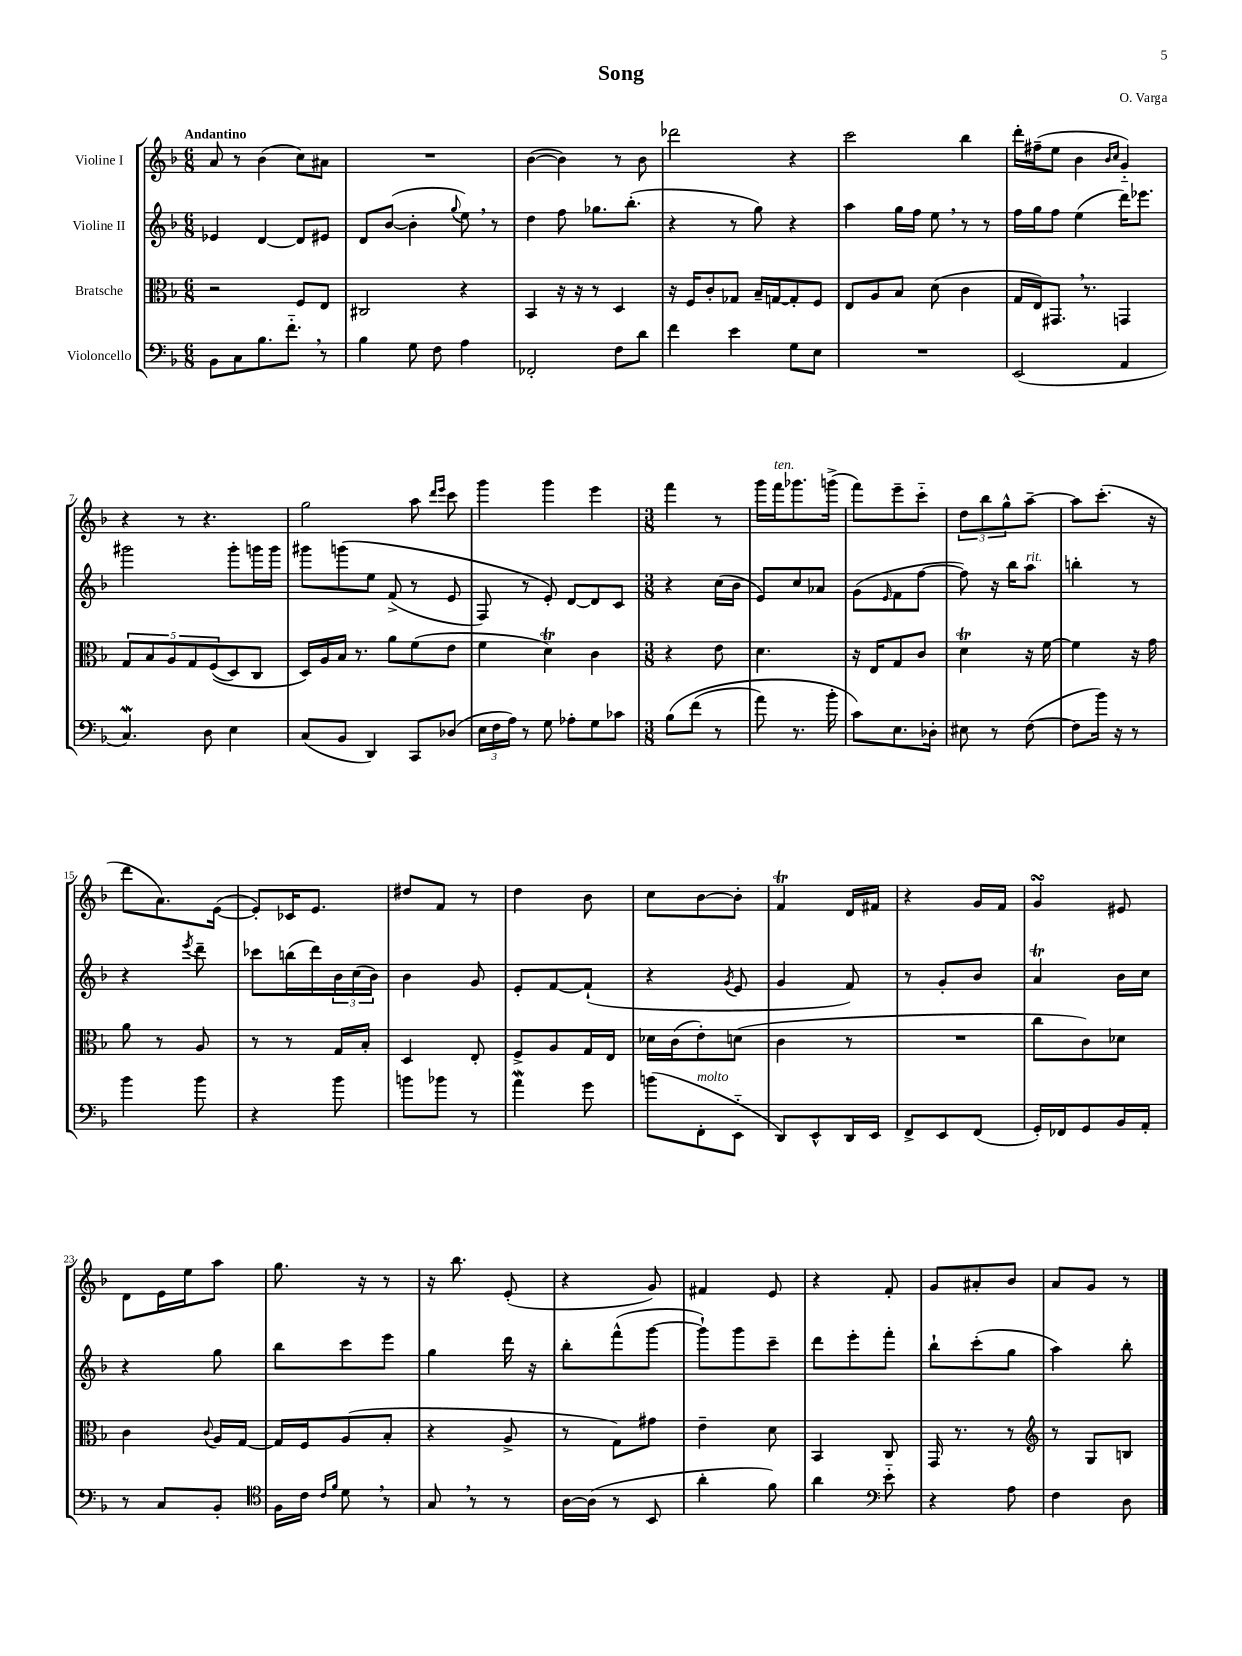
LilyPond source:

\header { title = "Song" composer = "O. Varga" }
<<
\new StaffGroup <<
\new Staff = "s0" \with { instrumentName = "Violine I" } {
    \clef treble \key f \major \numericTimeSignature \time 6/8 \tempo "Andantino"
    a'8 r8 bes'4( c''8) ais'8 |
    R2. |
    bes'4~( bes'4) r8 bes'8 |
    des'''2 r4 |
    c'''2 bes''4 |
    d'''16-. fis''16--( e''8 bes'4 \grace { bes'16 c''16 } g'4-_) |
    r4 r8 r4. |
    g''2 a''8 \grace { d'''16 e'''16 } c'''8 |
    g'''4 g'''4 e'''4 |
    \numericTimeSignature \time 3/8 f'''4 r8 |
    g'''16 f'''16^\markup { \italic "ten." } ges'''8. g'''16->( |
    f'''8) e'''8-- c'''8-_ |
    \tuplet 3/2 { d''8 bes''8 g''8-^ } a''8~-- |
    a''8 c'''8.-.( r16 |
    d'''8 a'8.) e'16~( |
    e'8-.) ces'16 e'8. |
    dis''8 f'8 r8 |
    d''4 bes'8 |
    c''8 bes'8~ bes'8-. |
    f'4\trill d'16 fis'16 |
    r4 g'16 f'16 |
    g'4\turn eis'8 |
    d'8 e'16 e''16 a''8 |
    g''8. r16 r8 |
    r16 bes''8. e'8-.( |
    r4 g'8) |
    fis'4 e'8 |
    r4 f'8-. |
    g'8 ais'8-. bes'8 |
    a'8 g'8 r8 \bar "|." |
}
\new Staff = "s1" \with { instrumentName = "Violine II" } {
    \clef treble \key f \major \numericTimeSignature \time 6/8
    ees'4 d'4~ d'8 eis'8 |
    d'8 bes'8~( bes'4-. \appoggiatura { g''8 } e''8) \breathe r8 |
    d''4 f''8 ges''8. bes''8.-.( |
    r4 r8 g''8) r4 |
    a''4 g''16 f''16 e''8 \breathe r8 r8 |
    f''16 g''16 f''8 e''4( d'''16) ees'''8. |
    gis'''2 gis'''8-. g'''16 g'''16 |
    gis'''8 g'''8\( e''8 f'8->( r8 e'8 |
    f8) r8 e'8-.\) d'8~ d'8 c'8 |
    \numericTimeSignature \time 3/8 r4 c''16( bes'16 |
    e'8) c''8 aes'8 |
    g'8( \grace { e'16 } f'8 f''8~ |
    f''8) r16 bes''16 a''8^\markup { \italic "rit." } |
    b''4-. r8 |
    r4 \acciaccatura { e'''8 } d'''8-- |
    ces'''8 b''16( d'''16) \tuplet 3/2 { bes'16 c''16( bes'16) } |
    bes'4 g'8 |
    e'8-. f'8~ f'8-!( |
    r4 \acciaccatura { g'8 } e'8 |
    g'4 f'8) |
    r8 g'8-. bes'8 |
    a'4\trill bes'16 c''16 |
    r4 g''8 |
    bes''8 c'''8 e'''8 |
    g''4 d'''16 r16 |
    bes''8-. f'''8-^( g'''8~ |
    g'''8-!) g'''8 c'''8-- |
    d'''8 e'''8-. f'''8-. |
    bes''8-! c'''8-.( g''8 |
    a''4) bes''8-. \bar "|." |
}
\new Staff = "s2" \with { instrumentName = "Bratsche" } {
    \clef alto \key f \major \numericTimeSignature \time 6/8
    r2 f8 e8 |
    cis2 r4 |
    bes,4 r16 r16 r8 d4 |
    r16 f16 c'8-. ges8 bes16-- g16~ g8-. f8 |
    e8 a8 bes8 d'8( c'4 |
    g16 e16) gis,8. \breathe r8. g,4 |
    \tuplet 5/4 { g8 bes8 a8 g8 f8(\( } d8) c8 |
    d16\) a16 bes16 r8. a'8 f'8( e'8 |
    f'4 d'4\trill) c'4 |
    \numericTimeSignature \time 3/8 r4 e'8 |
    d'4. |
    r16 e16 g8 c'8 |
    d'4\trill r16 f'16~ |
    f'4 r16 g'16 |
    a'8 r8 a8 |
    r8 r8 g16 bes16-. |
    d4 e8-. |
    f8-> a8 g16 e16 |
    des'16 c'16( e'8-.) d'8( |
    c'4 r8 |
    R4. |
    c''8 c'8) des'8 |
    c'4 \appoggiatura { c'8 } a16 g16~ |
    g16 f16 a8( bes8-. |
    r4 a8-> |
    r8 g8) gis'8 |
    e'4-- d'8 |
    bes,4 c8 |
    g,16 r8. r8 |
    \clef treble r8 g8 b8 \bar "|." |
}
\new Staff = "s3" \with { instrumentName = "Violoncello" } {
    \clef bass \key f \major \numericTimeSignature \time 6/8
    bes,8 c8 bes8. f'8.-_ \breathe r8 |
    bes4 g8 f8 a4 |
    fes,2-. f8 d'8 |
    f'4 e'4 g8 e8 |
    R2. |
    e,2( a,4 |
    c4.\mordent) d8 e4 |
    c8( bes,8 d,4) c,8 des8( |
    \tuplet 3/2 { e16 f16 a16) } r8 g8 aes8-. g8 ces'8 |
    \numericTimeSignature \time 3/8 bes8\( f'8( r8 |
    a'8) r8. bes'16-. |
    c'8\) e8. des16-. |
    eis8 r8 f8~( |
    f8 bes'16) r16 r8 |
    bes'4 bes'8 |
    r4 bes'8 |
    b'8 bes'8 r8 |
    a'4\mordent g'8 |
    b'8( f,8-.^\markup { \italic "molto" } e,8-_ |
    d,8) e,8-^ d,16 e,16 |
    f,8-> e,8 f,8( |
    g,16-.) fes,16 g,8 bes,16 a,16-. |
    r8 c8 bes,8-. |
    \clef tenor f16 c'16 \grace { c'16 f'16 } d'8 \breathe r8 |
    g8 \breathe r8 r8 |
    a16~ a16( r8 bes,8 |
    a'4-. f'8) |
    a'4 \clef bass e'8-_ |
    r4 a8 |
    f4 d8 \bar "|." |
}
>>
>>
